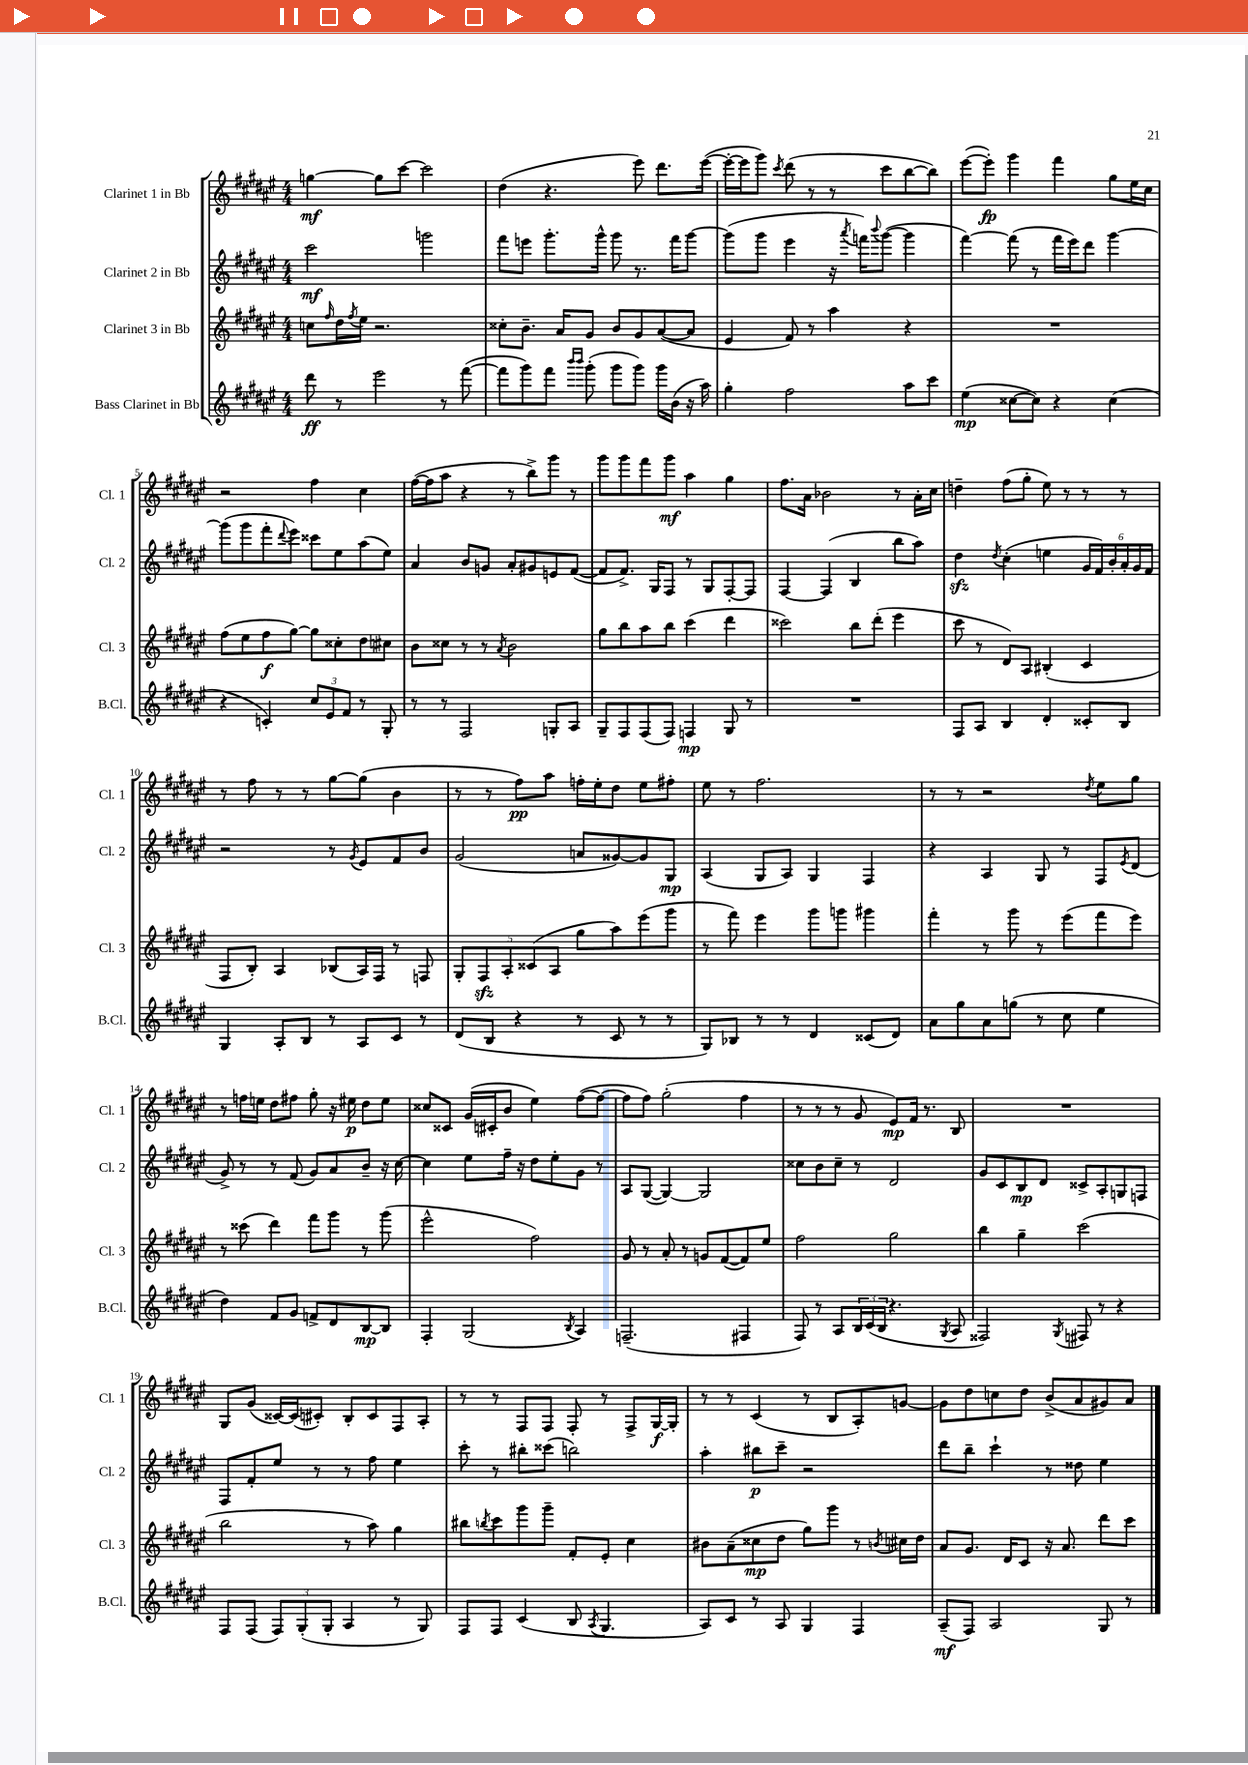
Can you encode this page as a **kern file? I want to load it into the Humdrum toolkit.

**kern	**dynam	**kern	**dynam	**kern	**dynam	**kern	**dynam
*part4	*part4	*part3	*part3	*part2	*part2	*part1	*part1
*staff4	*staff4	*staff3	*staff3	*staff2	*staff2	*staff1	*staff1
*I"Bass Clarinet in Bb	*	*I"Clarinet 3 in Bb	*	*I"Clarinet 2 in Bb	*	*I"Clarinet 1 in Bb	*
*I'B.Cl.	*	*I'Cl. 3	*	*I'Cl. 2	*	*I'Cl. 1	*
*clefG2	*	*clefG2	*	*clefG2	*	*clefG2	*
*k[f#c#g#d#a#e#]	*	*k[f#c#g#d#a#e#]	*	*k[f#c#g#d#a#e#]	*	*k[f#c#g#d#a#e#]	*
*M4/4	*	*M4/4	*	*M4/4	*	*M4/4	*
=1	=1	=1	=1	=1	=1	=1	=1
8ddd#\	ff	8ccn\L	.	2ccc#\	mf	[4ggn\	mf
.	.	16qqff#/	.	.	.	.	.
8r	.	16dd#\L	.	.	.	.	.
.	.	8qff#/	.	.	.	.	.
.	.	16ee#\JJ	.	.	.	.	.
2eee#\	.	2.r	.	.	.	8gg\L]	.
.	.	.	.	.	.	[8ccc#\J	.
.	.	.	.	2gggn\	.	2ccc#\]	.
8r	.	.	.	.	.	.	.
([8fff#\	.	.	.	.	.	.	.
=2	=2	=2	=2	=2	=2	=2	=2
8fff#\L]	.	8cc##X'\L	.	8fff#\L	.	(4dd#\	.
8ggg#\)	.	8.b~\J	.	8eeen\J	.	.	.
8fff#\J	.	.	.	8.ggg#'\L	.	4.r	.
.	.	16a#/KL	.	.	.	.	.
16qqbbb/LL	.	.	.	.	.	.	.
16qqbbb/JJ	.	.	.	.	.	.	.
(8ggg#'\	.	8g#/J	.	.	.	.	.
.	.	.	.	16ggg#^^\Jk	.	.	.
8ggg#\L	.	8b/L	.	8ggg#\	.	.	.
8ggg#\J)	.	8g#/	.	8.r	.	8eee#\)	.
16ggg#\LL	.	([8a#/	.	.	.	8.ddd#\L	.
(16b\JJ	.	.	.	16fff#\KL	.	.	.
16r	.	8a#/J]	.	[8ggg#\J	.	.	.
16aa#\)	.	.	.	.	.	([16eee#\Jk	.
=3	=3	=3	=3	=3	=3	=3	=3
4gg#'\	.	4e#/	.	(8ggg#\L]	.	16eee#'\LL_	.
.	.	.	.	.	.	16eee#\J]	.
.	.	.	.	8ggg#\J	.	8ggg#\J)	.
.	.	.	.	.	.	8qccc#/	.
2ff#\	.	8f#/)	.	4eee#\	.	(8ddd#\	.
.	.	8r	.	.	.	8r	.
.	.	4aa#\	.	16r	.	8r	.
.	.	.	.	8qaaa#/	.	.	.
.	.	.	.	16fffn\KL)	.	.	.
.	.	.	.	8qqbbb/	.	.	.
.	.	.	.	([8ggg#\J	.	8ccc#\L	.
8aa#\L	.	4r	.	4ggg#\]	.	[8bb\	.
8ccc#\J	.	.	.	.	.	8bb\J])	.
=4	=4	=4	=4	=4	=4	=4	=4
(4ee#\	mp	1r	.	[4fff#\)	.	([8eee#\L	.
.	.	.	.	.	.	8eee#'\J])	fp
[8cc##X\L	.	.	.	(8fff#\]	.	4ggg#\	.
8cc##\J])	.	.	.	8r	.	.	.
4r	.	.	.	16fff#\LL	.	4fff#\	.
.	.	.	.	16eee#\J)	.	.	.
.	.	.	.	8ddd#\J	.	.	.
(4cc##\	.	.	.	[4ggg#\	.	8gg#\L	.
.	.	.	.	.	.	16ee#\L	.
.	.	.	.	.	.	16cc#\JJ	.
!!LO:LB:g=z
=5	=5	=5	=5	=5	=5	=5	=5
4r	.	(8ff#\L	.	(8ggg#\L]	.	2r	.
.	.	8ee#\	.	8ggg#\	.	.	.
4cn'/)	.	8ff#\	f	8fff#'\	.	.	.
.	.	.	.	8qqddd#/	.	.	.
.	.	[8gg#\J)	.	8eee#\J)	.	.	.
12cc#/L	.	8gg#\L]	.	8ccc##X\L	.	4ff#\	.
12e#/	.	.	.	.	.	.	.
.	.	8cc##X'\	.	8ee#\	.	.	.
12f#/J	.	.	.	.	.	.	.
8r	.	8dd#\	.	(8aa#\	.	4cc#\	.
8G#'/	.	8cc#X\J	.	8ee#\J)	.	.	.
=6	=6	=6	=6	=6	=6	=6	=6
8r	.	8b\L	.	4a#/	.	([16ff#\LL	.
.	.	.	.	.	.	16ff#\J]	.
8r	.	8cc##X\J	.	.	.	8aa#\J	.
2F#/	.	8r	.	8b/L	.	4r	.
.	.	8r	.	8gn/J	.	.	.
.	.	8qa#/	.	.	.	.	.
.	.	2b\	.	8a#'/L	.	8r	.
.	.	.	.	8g#X/	.	8bb^\L)	.
8Gn'/L	.	.	.	8en/	.	8ggg#\J	.
8A#/J	.	.	.	([8f#/J	.	8r	.
=7	=7	=7	=7	=7	=7	=7	=7
8G#~/L	.	8gg#\L	.	8f#/L]	.	8ggg#\L	.
8F#/	.	8bb\	.	8.f#^/J)	.	8ggg#\	.
(8F#/	.	8aa#\	.	.	.	8fff#\	.
.	.	.	.	16G#/KL	.	.	.
8F#/J)	.	8bb\J	.	8F#/J	.	8ggg#\J	mf
4Fn/	mp	(4ccc#\	.	8r	.	4aa#\	.
.	.	.	.	8G#/L	.	.	.
8G#/	.	4ddd#\	.	[8F#'/	.	4gg#\	.
8r	.	.	.	8F#/J]	.	.	.
=8	=8	=8	=8	=8	=8	=8	=8
1r	.	2ccc##X\)	.	[4F#/	.	8.ff#\L	.
.	.	.	.	.	.	16a#\Jk	.
.	.	.	.	(4F#/]	.	2b-X\	.
.	.	8bb\L	.	4B/	.	.	.
.	.	(8ddd#'\J	.	.	.	.	.
.	.	4eee#\	.	8bb\L	.	8r	.
.	.	.	.	8aa#\J)	.	16a#'\LL	.
.	.	.	.	.	.	16cc#\JJ	.
=9	=9	=9	=9	=9	=9	=9	=9
8F#/L	.	8ccc#\	.	4dd#zz\	.	4ddn~\	.
8A#/J	.	8r	.	.	.	.	.
.	.	.	.	8qdd#/	.	.	.
4B/	.	8d#/L)	.	(4cc#'\	.	(8ff#\L	.
.	.	8A#/J	.	.	.	8gg#'\J	.
4d#'/	.	(4B#X'/	.	4een\	.	8ee#\)	.
.	.	.	.	.	.	8r	.
8c##X'/L	.	4c#/	.	24g#/LL	.	8r	.
.	.	.	.	24f#/)	.	.	.
.	.	.	.	24b'/	.	.	.
8B/J	.	.	.	24a#'/	.	8r	.
.	.	.	.	24g#/	.	.	.
.	.	.	.	24f#/JJ	.	.	.
!!LO:LB:g=z
=10	=10	=10	=10	=10	=10	=10	=10
4G#/	.	8F#/L	.	2r	.	8r	.
.	.	8B'/J)	.	.	.	8ff#\	.
8A#'/L	.	4A#/	.	.	.	8r	.
8B/J	.	.	.	.	.	8r	.
8r	.	(8B-X/L	.	8r	.	[8gg#\L	.
.	.	.	.	8qg#/	.	.	.
8A#/L	.	16A#/L)	.	8e#/L	.	(8gg#\J]	.
.	.	16F#/JJ	.	.	.	.	.
8c#/J	.	8r	.	8f#/	.	4b\	.
8r	.	8Fn/	.	8b/J	.	.	.
=11	=11	=11	=11	=11	=11	=11	=11
(8d#/L	.	10G#'/L	.	(2g#/	.	8r	.
.	.	10F#zz/	.	.	.	.	.
8B/J	.	.	.	.	.	8r	.
.	.	10A#'/	.	.	.	.	.
4r	.	.	.	.	.	8ff#\L)	pp
.	.	(10c##X/	.	.	.	.	.
.	.	.	.	.	.	8aa#\J	.
.	.	10A#/J	.	.	.	.	.
8r	.	8gg#\L	.	8an/L	.	16ffn'\LL	.
.	.	.	.	.	.	16ee#'\J	.
8c#/	.	8aa#\)	.	[8g##X/)	.	8dd#\J	.
8r	.	(8eee#\	.	8g##/]	.	8ee#\L	.
8r	.	8ggg#\J	.	8G#/J	mp	8ff#X'\J	.
=12	=12	=12	=12	=12	=12	=12	=12
8G#/L)	.	8r	.	(4A#/	.	8ee#\	.
8B-X/J	.	8fff#\)	.	.	.	8r	.
8r	.	4eee#\	.	8G#/L	.	2.ff#\	.
8r	.	.	.	8A#/J)	.	.	.
4d#/	.	8ggg#\L	.	4G#/	.	.	.
.	.	8gggn\J	.	.	.	.	.
(8c##X/L	.	4ggg#X\	.	4F#/	.	.	.
8d#/J)	.	.	.	.	.	.	.
=13	=13	=13	=13	=13	=13	=13	=13
8a#\L	.	4fff#'\	.	4r	.	8r	.
8gg#\	.	.	.	.	.	8r	.
8a#\	.	8r	.	4A#/	.	2r	.
(8ggn\J	.	8ggg#\	.	.	.	.	.
8r	.	8r	.	8G#/	.	.	.
8cc#\	.	(8eee#\L	.	8r	.	.	.
.	.	.	.	.	.	8qdd#/	.
4ee#\	.	8fff#\	.	8F#/L	.	8ee#\L	.
.	.	.	.	8qe#/	.	.	.
.	.	8eee#\J)	.	(8d#/J	.	8gg#\J	.
!!LO:LB:g=z
=14	=14	=14	=14	=14	=14	=14	=14
4dd#\)	.	8r	.	8g#^/)	.	8r	.
.	.	(8ccc##X\	.	8r	.	16ffn\LL	.
.	.	.	.	.	.	16een\JJ	.
8f#/L	.	4ddd#\)	.	8r	.	8dd#\L	.
8g#/J	.	.	.	(8f#/	.	8ff#X\J	.
8fn^/L	.	8fff#\L	.	8g#/L)	.	8gg#'\	.
8d#/	.	8ggg#\J	.	8a#/	.	16r	.
.	.	.	.	.	.	16ee#X\	p
[8B/	mp	8r	.	8b~/J	.	8dd#\L	.
8B/J]	.	(8ggg#\	.	16r	.	8ee#\J	.
.	.	.	.	[16cc#\	.	.	.
=15	=15	=15	=15	=15	=15	=15	=15
4F#'/	.	2eee#^^\	.	4cc#\]	.	8cc##X/L	.
.	.	.	.	.	.	8c##X/J	.
(2G#/	.	.	.	8ee#\L	.	(16g#/LL	.
.	.	.	.	.	.	16c#X'/J	.
.	.	.	.	16ff#~\Jk	.	8b/J	.
.	.	.	.	16r	.	.	.
.	.	2ff#\)	.	8dd#\L	.	4ee#\)	.
.	.	.	.	8ee#'\	.	.	.
8qB/	.	.	.	.	.	.	.
4A#/)	.	.	.	8g#\J	.	([8ff#\L	.
.	.	.	.	8r	.	8ff#\J_	.
=16	=16	=16	=16	=16	=16	=16	=16
(2.Fn~/	.	8g#/	.	8A#/L	.	8ff#\L]	.
.	.	8r	.	([8G#/J	.	8ff#\J)	.
.	.	8a#'/	.	4G#/_)	.	(2gg#'\	.
.	.	8r	.	.	.	.	.
.	.	8gn/L	.	2G#/]	.	.	.
.	.	([8f#/	.	.	.	.	.
4F#X/	.	8f#/])	.	.	.	4ff#\	.
.	.	8ee#/J	.	.	.	.	.
=17	=17	=17	=17	=17	=17	=17	=17
8F#/)	.	2ff#\	.	8cc##X\L	.	8r	.
8r	.	.	.	8b\	.	8r	.
8A#/L	.	.	.	8cc##~\J	.	8r	.
24B/L	.	.	.	8r	.	8g#/	.
(24c#/	.	.	.	.	.	.	.
24B/JJ	.	.	.	.	.	.	.
4.r	.	2gg#\	.	2d#/	.	8e#/L)	mp
.	.	.	.	.	.	16f#/Jk	.
.	.	.	.	.	.	8.r	.
8qG#/	.	.	.	.	.	.	.
8A#/	.	.	.	.	.	8B/	.
=18	=18	=18	=18	=18	=18	=18	=18
2F##X/)	.	4bb\	.	8g#/L	.	1r	.
.	.	.	.	8c#/	.	.	.
.	.	4gg#~\	.	8B/	mp	.	.
.	.	.	.	8d#/J	.	.	.
8qG#/	.	.	.	.	.	.	.
8F#X/	.	(2ccc#\	.	8c##X^/L	.	.	.
8r	.	.	.	8A#'/	.	.	.
4r	.	.	.	8Gn/	.	.	.
.	.	.	.	8Fn/J	.	.	.
!!LO:LB:g=z
=19	=19	=19	=19	=19	=19	=19	=19
8F#/L	.	2bb\	.	8F#/L	.	8G#/L	.
(8F#/J	.	.	.	8f#'/	.	(8g#/J	.
12F#/L)	.	.	.	8ee#/J	.	[16c##X/LL)	.
.	.	.	.	.	.	(16c##/J]	.
(12G#'/	.	.	.	.	.	.	.
.	.	.	.	8r	.	8c#X'/J)	.
12G#'/J	.	.	.	.	.	.	.
4A#/	.	8r	.	8r	.	8B'/L	.
.	.	8aa#\)	.	8ff#\	.	8c#/	.
8r	.	4gg#\	.	4ee#\	.	8F#/	.
8G#/)	.	.	.	.	.	8A#'/J	.
=20	=20	=20	=20	=20	=20	=20	=20
8F#/L	.	8bb#X\L	.	8ccc#'\	.	8r	.
.	.	8qbbn/	.	.	.	.	.
8F#/J	.	8ccc#\	.	8r	.	8r	.
(4c#/	.	8ggg#\	.	8bb#X'\L	.	8F#/L	.
.	.	8ggg#~\J	.	(8ccc##X\J	.	8F#/J	.
8B/	.	8f#'/L	.	2bbn\)	.	8F#'/	.
8qA#/	.	.	.	.	.	.	.
4.G#/	.	8e#'/J	.	.	.	8r	.
.	.	4cc#\	.	.	.	8F#^/L	.
.	.	.	.	.	.	[16G#/L	f
.	.	.	.	.	.	16G#'/JJ]	.
=21	=21	=21	=21	=21	=21	=21	=21
8A#/L)	.	8b#X\L	.	4aa#'\	.	8r	.
8c#/J	.	(8a#~\	.	.	.	8r	.
8r	.	8cc##X\	mp	8bb#X\L	p	(4c#/	.
8A#/	.	8dd#\J	.	8ccc#~\J	.	.	.
4G#/	.	8gg#\L)	.	2r	.	8r	.
.	.	8ggg#\J	.	.	.	8B/L	.
4F#/	.	8r	.	.	.	8A#'/)	.
.	.	8qbn/	.	.	.	.	.
.	.	16cc#X\LL	.	.	.	[8gn/J	.
.	.	16dd#\JJ	.	.	.	.	.
=22	=22	=22	=22	=22	=22	=22	=22
(8A#~/L	mf	8a#/L	.	8ddd#\L	.	8g\L]	.
8F#/J)	.	8.g#/J	.	8bb~\J	.	8dd#\	.
2A#/	.	.	.	4ccc#`\	.	8ccn\	.
.	.	16d#/KL	.	.	.	.	.
.	.	8c#/J	.	.	.	8dd#\J	.
.	.	16r	.	8r	.	(8b^/L	.
.	.	8.a#/	.	.	.	.	.
.	.	.	.	8dd##X\	.	8a#/	.
8G#/	.	8ddd#\L	.	4ee#\	.	8g#X/)	.
8r	.	8ccc#\J	.	.	.	8a#/J	.
==	==	==	==	==	==	==	==
*-	*-	*-	*-	*-	*-	*-	*-
